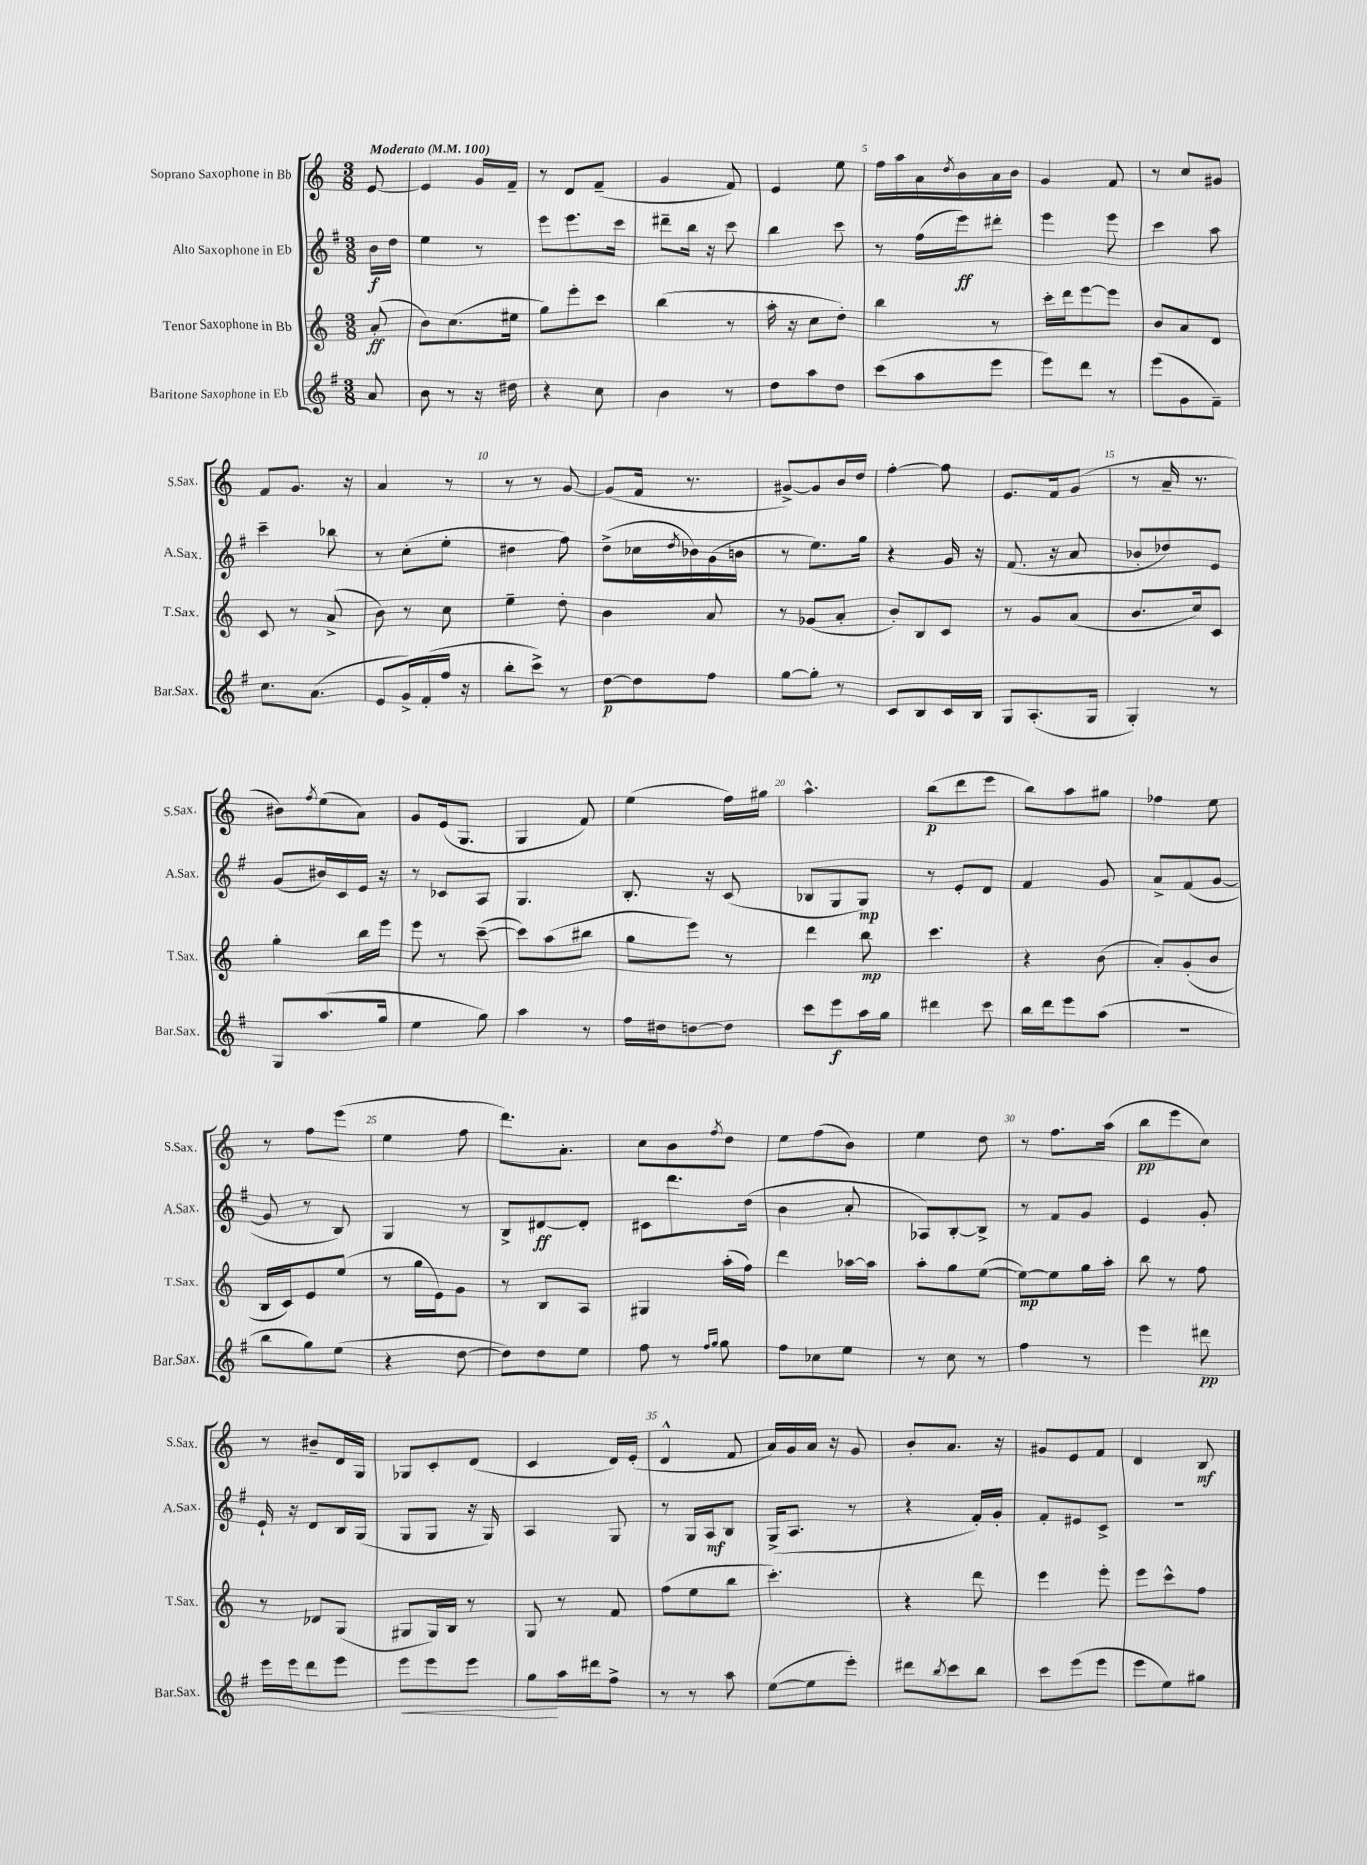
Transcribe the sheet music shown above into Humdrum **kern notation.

**kern	**dynam	**kern	**dynam	**kern	**dynam	**kern	**dynam
*part4	*part4	*part3	*part3	*part2	*part2	*part1	*part1
*staff4	*staff4	*staff3	*staff3	*staff2	*staff2	*staff1	*staff1
*I"Baritone Saxophone in Eb	*	*I"Tenor Saxophone in Bb	*	*I"Alto Saxophone in Eb	*	*I"Soprano Saxophone in Bb	*
*I'Bar.Sax.	*	*I'T.Sax.	*	*I'A.Sax.	*	*I'S.Sax.	*
*clefG2	*	*clefG2	*	*clefG2	*	*clefG2	*
*k[f#]	*	*k[]	*	*k[f#]	*	*k[]	*
*M3/8	*	*M3/8	*	*M3/8	*	*M3/8	*
*MM100	*	*MM100	*	*MM100	*	*MM100	*
=	=	=	=	=	=	=	=
!	!	!	!	!	!	!LO:TX:a:B:t=Moderato	!
8a/	.	(8a'/	ff	16b\LL	f	[8e/	.
.	.	.	.	16dd\JJ	.	.	.
=1	=1	=1	=1	=1	=1	=1	=1
8b\	.	8b\L)	.	4ee\	.	4e/]	.
8r	.	(8.cc\	.	.	.	.	.
16r	.	.	.	8r	.	16g/LL	.
16dd#X\	.	16ee#X\Jk	.	.	.	16f~/JJ	.
=2	=2	=2	=2	=2	=2	=2	=2
4r	.	8gg\L)	.	8eee\L	.	8r	.
.	.	8eee'\	.	8.eee\	.	8d/L	.
8cc\	.	8ccc\J	.	.	.	(8f~/J	.
.	.	.	.	16ccc\Jk	.	.	.
=3	=3	=3	=3	=3	=3	=3	=3
4b\	.	(4bb\	.	8ddd#X~\L	.	4g/	.
.	.	.	.	16bb\Jk	.	.	.
.	.	.	.	16r	.	.	.
8r	.	8r	.	8ccc\	.	8f/)	.
=4	=4	=4	=4	=4	=4	=4	=4
8dd\L	.	16aa'\	.	4bb\	.	4e/	.
.	.	16r	.	.	.	.	.
8aa\	.	8cc\L	.	.	.	.	.
8dd\J	.	8dd'\J)	.	8ccc\	.	8ee\	.
=5	=5	=5	=5	=5	=5	=5	=5
(8ccc\L	.	4bb\	.	8r	.	16ff\LL	.
.	.	.	.	.	.	16aa\	.
8aa\	.	.	.	(16ff#\LL	.	16a\	.
.	.	.	.	.	.	8qdd/	.
.	.	.	.	16eee\J)	ff	16b\	.
8eee\J	.	8r	.	8ddd#X'\J	.	16a\	.
.	.	.	.	.	.	16b\JJ	.
=6	=6	=6	=6	=6	=6	=6	=6
8eee\L)	.	16ccc'\LL	.	4eee\	.	4g/	.
.	.	16ddd\J	.	.	.	.	.
8ddd\J	.	[8eee\	.	.	.	.	.
8r	.	8eee\J]	.	8eee\	.	8f/	.
=7	=7	=7	=7	=7	=7	=7	=7
(8eee\L	.	8b/L	.	4ccc\	.	8r	.
8g\	.	8a/	.	.	.	8cc/L	.
8f#~\J)	.	8d/J	.	8aa\	.	8g#X/J	.
!!LO:LB:g=z
=8	=8	=8	=8	=8	=8	=8	=8
8.cc\L	.	8c/	.	4ccc~\	.	8f/L	.
.	.	8r	.	.	.	8.g/J	.
(8.a\J	.	.	.	.	.	.	.
.	.	(8a^/	.	8bb-X\	.	.	.
.	.	.	.	.	.	16r	.
=9	=9	=9	=9	=9	=9	=9	=9
8e/L	.	8b\)	.	8r	.	4a/	.
16g^/L)	.	8r	.	(8cc'\L	.	.	.
(16f#'/	.	.	.	.	.	.	.
16ff#/JJ	.	8cc\	.	8ee'\J	.	8r	.
16r	.	.	.	.	.	.	.
=10	=10	=10	=10	=10	=10	=10	=10
8bb'\L	.	4ee~\	.	4dd#X\	.	8r	.
8ccc^\J)	.	.	.	.	.	8r	.
8r	.	8dd'\	.	8ff#\)	.	[8g/	.
=11	=11	=11	=11	=11	=11	=11	=11
[8dd\L	p	4b\	.	(8dd^\L	.	(8g/L]	.
8dd\]	.	.	.	16cc-X\L	.	16f/Jk	.
.	.	.	.	8qdd/	.	.	.
.	.	.	.	16b-X\)	.	8.r	.
8ff#\J	.	8a/	.	(16g\	.	.	.
.	.	.	.	16bn\JJ	.	.	.
=12	=12	=12	=12	=12	=12	=12	=12
[8gg\L	.	8r	.	8r	.	[8g#X^/L)	.
8gg'\J]	.	(8g-X/L	.	8.ee\L)	.	8g#/]	.
8r	.	8a'/J	.	.	.	16b/L	.
.	.	.	.	16gg\Jk	.	16dd/JJ	.
=13	=13	=13	=13	=13	=13	=13	=13
8c/L	.	8b'/L)	.	4r	.	[4ff'\	.
8B/	.	8B/	.	.	.	.	.
16c/L	.	8c/J	.	16g/	.	8ff\]	.
16B/JJ	.	.	.	16r	.	.	.
=14	=14	=14	=14	=14	=14	=14	=14
8G/L	.	8r	.	(8.f#/	.	8.e/L	.
(8.A'/	.	8g/L	.	.	.	.	.
.	.	.	.	16r	.	16f/k	.
.	.	(8a/J	.	8a/	.	(8g/J	.
16G/Jk	.	.	.	.	.	.	.
=15	=15	=15	=15	=15	=15	=15	=15
4G'/)	.	8.b/L	.	8b-X'/L	.	8r	.
.	.	.	.	8dd-X/)	.	16a~/	.
.	.	16cc/k)	.	.	.	8.r	.
8r	.	8c/J	.	8e/J	.	.	.
!!LO:LB:g=z
=16	=16	=16	=16	=16	=16	=16	=16
8G/L	.	4gg'\	.	(8g/L	.	8b#X\L)	.
.	.	.	.	.	.	8qff/	.
(8.aa/	.	.	.	16b#X/L)	.	(8ee\	.
.	.	.	.	16c/	.	.	.
.	.	16bb\LL	.	16e/JJ	.	8a\J)	.
16gg/Jk	.	16eee\JJ	.	16r	.	.	.
=17	=17	=17	=17	=17	=17	=17	=17
4ee\	.	8eee\	.	8r	.	8g/L	.
.	.	8r	.	8c-X/L	.	(16e/k	.
.	.	.	.	.	.	8.G/J	.
8gg\)	.	([8ccc~\	.	8A/J	.	.	.
=18	=18	=18	=18	=18	=18	=18	=18
4aa\	.	8ccc\L])	.	4.G/	.	4G/	.
.	.	(8aa\	.	.	.	.	.
8r	.	8bb#X\J	.	.	.	8f/)	.
=19	=19	=19	=19	=19	=19	=19	=19
16ff#\LL	.	8gg\L	.	8.B'/	.	(4ee\	.
16dd#X\J	.	.	.	.	.	.	.
[8ddn\	.	8eee\J)	.	.	.	.	.
.	.	.	.	16r	.	.	.
8dd\J]	.	8r	.	(8c/	.	16ff\LL)	.
.	.	.	.	.	.	16gg#X\JJ	.
=20	=20	=20	=20	=20	=20	=20	=20
8ccc\L	.	4ddd\	.	8B-X/L	.	4.aa^^\	.
8eee\	f	.	.	8G/	.	.	.
16aa\L	.	8bb\	mp	8G/J)	mp	.	.
16gg\JJ	.	.	.	.	.	.	.
=21	=21	=21	=21	=21	=21	=21	=21
4ddd#X\	.	4.ccc\	.	8r	.	(8bb\L	p
.	.	.	.	8e'/L	.	8ddd\	.
8ccc\	.	.	.	8d/J	.	8eee\J	.
=22	=22	=22	=22	=22	=22	=22	=22
16bb\LL	.	4r	.	4f#/	.	8bb\L)	.
16ddd\J	.	.	.	.	.	.	.
8eee\	.	.	.	.	.	8aa\	.
(8aa\J	.	(8b\	.	8g/	.	8gg#X\J	.
=23	=23	=23	=23	=23	=23	=23	=23
4.r	.	8a'/L)	.	8a^/L	.	4ff-X\	.
.	.	(8g'/	.	(8f#/	.	.	.
.	.	8b/J	.	[8g/J	.	8ee\	.
!!LO:LB:g=z
=24	=24	=24	=24	=24	=24	=24	=24
8bb\L	.	16B/LL	.	8g/]	.	8r	.
.	.	16c/J)	.	.	.	.	.
8gg\)	.	8e/	.	8r	.	8ff\L	.
(8ee\J	.	(8ee/J	.	8B/)	.	(8eee\J	.
=25	=25	=25	=25	=25	=25	=25	=25
4r	.	8r	.	4G/	.	4ee\	.
.	.	16gg\LL	.	.	.	.	.
.	.	16e\J)	.	.	.	.	.
[8dd\	.	8g\J	.	8r	.	8ff\	.
=26	=26	=26	=26	=26	=26	=26	=26
8dd\L])	.	8r	.	8B^/L	.	8.ddd\L)	.
8dd\	.	8B/L	.	[8d#X/	ff	.	.
.	.	.	.	.	.	8.a'\J	.
8ee\J	.	8A/J	.	8d#'/J]	.	.	.
=27	=27	=27	=27	=27	=27	=27	=27
8ff#\	.	4G#X/	.	8c#X\L	.	8cc\L	.
8r	.	.	.	8.ddd\	.	8b\	.
16qqff#/LL	.	.	.	.	.	.	.
16qqgg/JJ	.	.	.	.	.	8qff/	.
8gg\	.	(16aa'\LL	.	.	.	8dd\J	.
.	.	16ff\JJ)	.	(16dd\Jk	.	.	.
=28	=28	=28	=28	=28	=28	=28	=28
8ff#\L	.	4ddd\	.	4b\	.	8ee\L	.
8cc-X\	.	.	.	.	.	(8ff\	.
8ee\J	.	[16aa-X\LL	.	8a'/	.	8b\J)	.
.	.	16aa-\JJ]	.	.	.	.	.
=29	=29	=29	=29	=29	=29	=29	=29
8r	.	8aa'\L	.	8A-X/L)	.	4ee\	.
8cc\	.	8gg\	.	[8B'/	.	.	.
8r	.	([8ee\J	.	8B^/J]	.	8dd\	.
=30	=30	=30	=30	=30	=30	=30	=30
4ff#\	.	8ee\L_)	mp	8r	.	8r	.
.	.	8ee\]	.	8f#/L	.	8.ff\L	.
8r	.	16gg\L	.	8g/J	.	.	.
.	.	16aa'\JJ	.	.	.	(16aa\Jk	.
=31	=31	=31	=31	=31	=31	=31	=31
4eee\	.	8bb\	.	4e/	.	8bb\L	pp
.	.	8r	.	.	.	8eee\	.
8ddd#X\	pp	8ff\	.	8g'/	.	8cc\J)	.
!!LO:LB:g=z
=32	=32	=32	=32	=32	=32	=32	=32
16eee\LL	.	8r	.	16e`/	.	8r	.
16eee\J	.	.	.	16r	.	.	.
8ddd\	.	8d-X/L	.	8d/L	.	8b#X~/L	.
8eee\J	.	(8G/J	.	16B/L	.	16d/L	.
.	.	.	.	(16G/JJ	.	16G/JJ	.
=33	=33	=33	=33	=33	=33	=33	=33
!	!LO:HP:b	!	!	!	!	!	!
8eee\L	<	8G#X/L	.	8G/L	.	8G-X/L	.
8eee\	.	16G#/L)	.	8G/J	.	8c'/	.
.	.	16B/JJ	.	.	.	.	.
8eee\J	.	8r	.	16r	.	(8d/J	.
.	.	.	.	16G/)	.	.	.
=34	=34	=34	=34	=34	=34	=34	=34
8gg\L	.	8G/	.	4A/	.	4c/	.
16aa\L	[	8r	.	.	.	.	.
16ddd#X\J	.	.	.	.	.	.	.
8ff#^\J	.	8f/	.	8G/	.	16d/LL)	.
.	.	.	.	.	.	(16e'/JJ	.
=35	=35	=35	=35	=35	=35	=35	=35
8r	.	(8ff\L	.	8r	.	4d^^/	.
8r	.	8ee\	.	16G/LL	.	.	.
.	.	.	.	16A/J	mf	.	.
8aa\	.	8bb\J	.	8B/J	.	8f/	.
=36	=36	=36	=36	=36	=36	=36	=36
([8ee\L	.	4.ccc'\)	.	(16G^/KL	.	16a/LL)	.
.	.	.	.	8.A/J	.	16g/	.
8ee\]	.	.	.	.	.	16a/JJ	.
.	.	.	.	.	.	16r	.
8eee'\J)	.	.	.	8r	.	8g/	.
=37	=37	=37	=37	=37	=37	=37	=37
8ddd#X\L	.	4r	.	4r	.	8b'/L	.
8qbb/	.	.	.	.	.	.	.
8ccc\	.	.	.	.	.	8.a/J	.
8bb\J	.	8ddd\	.	16f#'/LL)	.	.	.
.	.	.	.	16g'/JJ	.	16r	.
=38	=38	=38	=38	=38	=38	=38	=38
8ccc\L	.	4eee\	.	8f#'/L	.	8g#X/L	.
(8eee\	.	.	.	8e#X/	.	8e/	.
8eee\J	.	8eee'\	.	8c^/J	.	8f/J	.
=39	=39	=39	=39	=39	=39	=39	=39
8eee\L	.	8eee\L	.	4.r	.	4d/	.
8ee\)	.	8ccc^^\	.	.	.	.	.
8gg#X\J	.	8ff\J	.	.	.	8B/	mf
==	==	==	==	==	==	==	==
*-	*-	*-	*-	*-	*-	*-	*-
